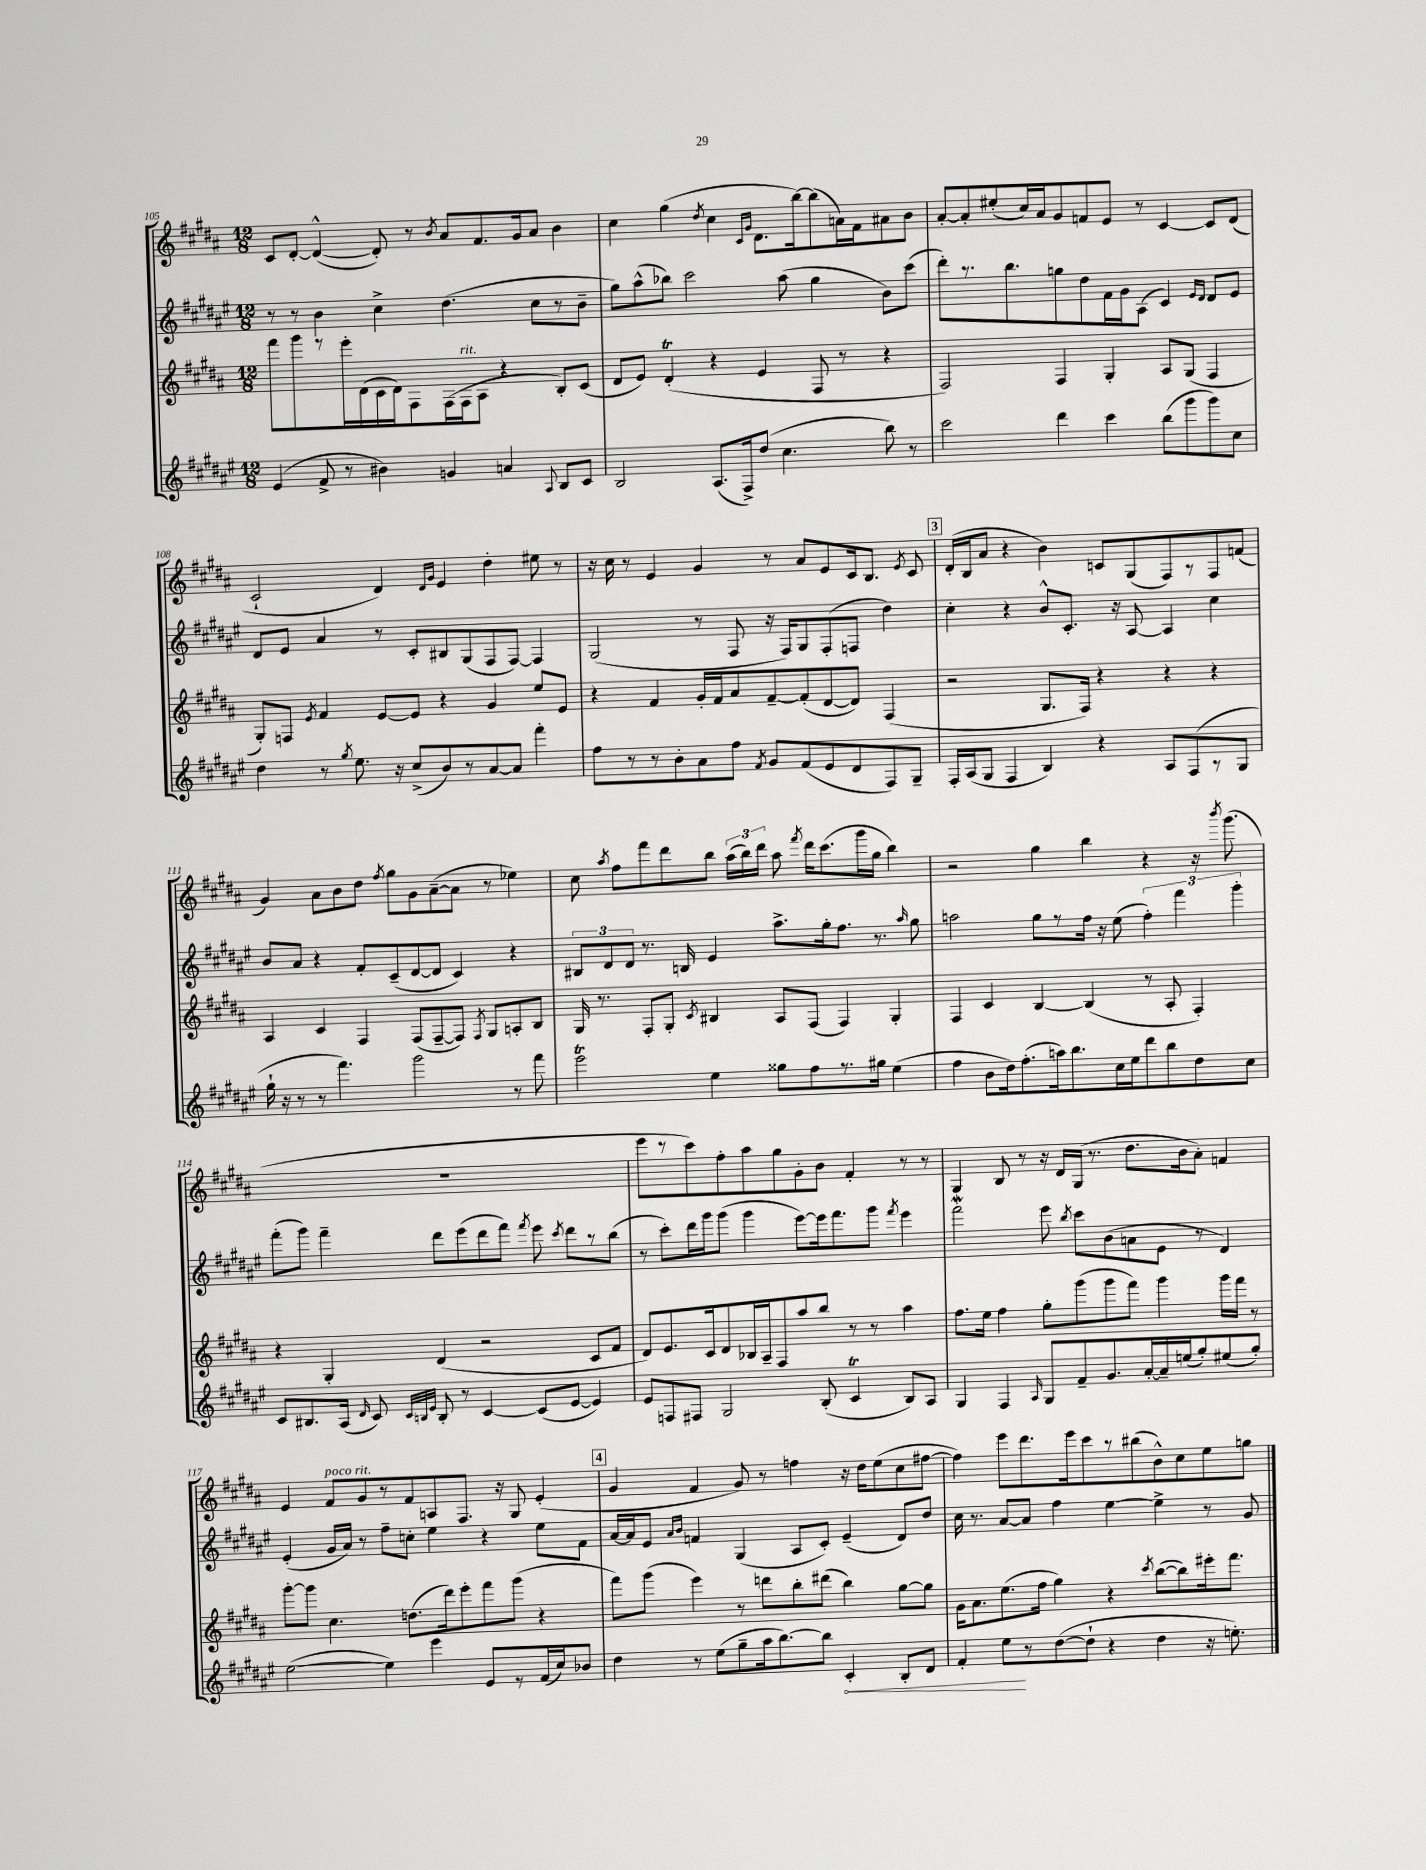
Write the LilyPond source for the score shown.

<<
\new StaffGroup <<
\new Staff = "s0" {
    \clef treble \key b \major \numericTimeSignature \time 12/8
    \autoBeamOff cis'8[ dis'8]~-. dis'4~-^( dis'8-.) r8 \acciaccatura { b'8 } ais'8[ fis'8. gis'16 ais'8] b'4 |
    cis''4 gis''4( \acciaccatura { dis''8 } cis''4 \grace { cis'16[ gis'16] } dis'8.[ b''16~) b''8( a'16) fis'16 ais'8 b'8] |
    ais'8[~-. ais'8-. eis''8-.( cis''16) ais'16 gis'8 f'8 e'8] r8 cis'4~ cis'8[ dis'8]( |
    cis'2-! dis'4) \grace { dis'16[ gis'16] } e'4 dis''4-. eis''8 r8 |
    r16 cis''16 r8 e'4 gis'4 r8 ais'8[ e'8 cis'16 b8.] \acciaccatura { e'8 } cis'8 |
    \mark \markup { \box "3" } dis'16[-.( b16 ais'8] r4 b'4) c'8[ gis8( fis8) r8 fis8 f'8]( |
    gis'4) ais'8[ b'8 dis''8] \acciaccatura { fis''8 } gis''8[ gis'8 ais'8~--( ais'8] r8 ees''4) |
    cis''8 \acciaccatura { ais''8 } fis''8[ fis'''8 dis'''8 b''8] \tuplet 3/2 { ais''16[( b''16) dis'''16] } ais''8 \acciaccatura { fis'''8 } dis'''16[ cis'''8.( gis'''16 gis''16] b''4) |
    r2 gis''4 b''4 r4 r16 \acciaccatura { b'''8 } gis'''8.( |
    R1. |
    e'''8[ r8 cis'''8) fis''8-. ais''8 gis''8 gis'8-. b'8] fis'4-. r8 r8 |
    gis4 b8 r8 r16 dis'16[ gis16]( r8. dis''8.[ b'16 ais'8]-.) f'4 |
    e'4 fis'8[^\markup { \italic "poco rit." } gis'8 r8 fis'8 a8 fis8.] r16 gis8 e'4-.( |
    \mark \markup { \box "4" } gis'4 fis'4 gis'8) r8 f''4 r16 dis''16[ e''8( cis''8 fis''8]~ |
    fis''4) e'''8[ dis'''8. e'''16 cis'''8 r8 bis''8( b'8-^) cis''8 e''8 g''8] \bar "|." |
}
\new Staff = "s1" {
    \clef treble \key fis \major \numericTimeSignature \time 12/8
    \autoBeamOff r8 r8 b'4 cis''4-> dis''4.( cis''8[ r8 b'8]-- |
    gis''8[) ais''8-^( bes''8]) cis'''2 ais''8( gis''4 b'8[) cis'''8]( |
    dis'''8[-.) r8. b''8. g''8 dis''8 fis'16 gis'16 ais8]( cis'4) \grace { eis'16[ dis'16] } dis'8[ eis'8] |
    dis'8[ eis'8] ais'4 r8 cis'8[-. bis8 gis8( fis8 fis8]~) fis4 |
    gis2( r8 fis8 r16 fis16[) gis8 fis8-.( f8] dis''4) |
    \mark \markup { \box "3" } cis''4-. r4 b'8[-^ cis'8.]-. r16 ais8~ ais4 cis''4 |
    b'8[ ais'8] r4 fis'8[-. cis'8--( dis'8~ dis'8] cis'4) r4 |
    \tuplet 3/2 { bis8[ dis'8 dis'8] } r8. b16 eis'4 ais''8.[-> gis''16-. fis''8.] r8. \grace { ais''16 } gis''8 |
    a''2 gis''8[ r8 fis''16] r16 eis''8( \tuplet 3/2 { fis''4-.) fis'''4 gis'''4-. } |
    fis'''8[-.( gis'''8]) fis'''4-- dis'''8[ eis'''8( dis'''8 fis'''8]) \acciaccatura { fis'''8 } eis'''8 \acciaccatura { cis'''8 } dis'''8[ r8 b''8]( |
    r8 cis'''8[-.) dis'''16 gis'''16 gis'''8]( gis'''4 eis'''8[~) eis'''16 fis'''8. gis'''8] \acciaccatura { fis'''8 } eis'''4 |
    fis'''2\mordent eis'''8 \acciaccatura { b''8 } cis'''8[ b'8( a'8 eis'8] r8 dis'4) |
    eis'4-.( gis'16[ ais'16]) r8 fis''8[-- c''8]-. eis''4 r4 eis''8[ fis'8] |
    \mark \markup { \box "4" } ais'16[~ ais'16 eis'8] \grace { ais'16[ b'16] } f'4 gis4( ais8[ cis'8]-.) eis'4--( dis'8[) dis''8] |
    cis''16 r8. ais'8[~ ais'8] fis''4 eis''4~ eis''4-> r8 gis'8 \bar "|." |
}
\new Staff = "s2" {
    \clef treble \key b \major \numericTimeSignature \time 12/8
    \autoBeamOff fis'''8[ gis'''8 r8 e'''16-. dis'16( cis'16 dis'16) fis8 fis16( fis16^\markup { \italic "rit." } ais8] r4 b8[-.) cis'8]( |
    dis'8[ e'8]) dis'4-.\trill( r4 e'4 fis8 r8 r4 |
    fis2) fis4 gis4-. ais8[ gis8]( fis4 |
    gis8[-.) f8] \acciaccatura { e'8 } fis'4 e'8[~ e'8] r4 gis'4 e''8[ e'8] |
    r4 fis'4 gis'16[-. fis'16 ais'8 fis'8~-- fis'8-.( dis'8~ dis'8]) fis4( |
    \mark \markup { \box "3" } r2 gis8.[ fis16]) r4 r4 r4 |
    ais4 cis'4 fis4 fis8[( fis8~-- fis8]) \acciaccatura { fis8 } gis8[ a8-. b8] |
    gis16 r8. fis8[-. gis8]-. \acciaccatura { cis'8 } bis4 ais8[ fis8]( fis4) gis4-. |
    fis4 cis'4 b4~ b4( r8 ais8-. fis4-.) |
    r4 gis4-. dis'4( r2 cis'8[ fis'8] |
    dis'8[) e'8. cis'16 dis'8 bes16 ais16-- fis8 ais''8 b''8] r8 r8 ais''4 |
    fis''8.[ e''16] fis''4 gis''8[-. gis'''8( gis'''8 fis'''8]) gis'''4 gis'''16[ fis'''16] r8 |
    gis'''8[~-. gis'''8] cis''4. d''8.[( dis'''16) e'''8-. fis'''8 gis'''8]( r4 |
    \mark \markup { \box "4" } fis'''8[) gis'''8]( e'''4) r8 d'''8[ b''8-. dis'''8]( b''4) gis''8[~ gis''8] |
    gis'16[ ais'8. e''8.( fis''16] gis''4) r4 \acciaccatura { cis'''8 } b''8[~( b''8) eis'''16-. fis'''8.] \bar "|." |
}
\new Staff = "s3" {
    \clef treble \key fis \major \numericTimeSignature \time 12/8
    \autoBeamOff eis'4( fis'8-> r8 bis'4) g'4 a'4 \appoggiatura { ais8 } b8[ cis'8] |
    b2 ais8.[( fis16->) dis''8]( cis''4. b''8) r8 |
    cis'''2 dis'''4 cis'''4 b''8[( gis'''8 gis'''8) cis''8] |
    dis''4 r8 \acciaccatura { gis''8 } eis''8. r16 cis''8[->( b'8) r8 ais'8~ ais'8] fis'''4-. |
    fis''8[ r8 r8 b'8-. ais'8 fis''8] \acciaccatura { fis'8 } gis'8[ fis'8( eis'8 dis'8 fis8) gis8]-- |
    \mark \markup { \box "3" } fis16[-. ais16( gis8] fis4 b4) r4 ais8[ fis8( r8 gis8] |
    gis''16-! r16 r8 r8 fis'''4.) gis'''2 r8 fis'''8 |
    eis'''2\trill eis''4 gisis''8[ fis''8 r8. gis''16] eis''4( |
    fis''4 b'8[ dis''16) fis''8.-.( a''16) b''8. cis''16 eis''16 dis'''8 b''8 dis''8 cis''8] |
    cis'8[ bis8. ais16]( \grace { dis'16 } cis'8) \grace { cis'32[ b32 eis'32] } b8-. r8 cis'4~ cis'8[( eis'8]~ eis'4) |
    eis'8[ f8 fis8] gis2 b8-.( cis'4\trill b8[) ais8] |
    gis4 fis4 \grace { ais16 } gis8[ fis'8-- gis'8. ais'16~-. ais'16-- e''16( gis''8-.) eis''8( gis''8]-.) |
    eis''2~( eis''4) eis'''4 eis'8[ r8 fis'16( cis''16) bes'8] |
    \mark \markup { \box "4" } dis''4 r8 eis''8[( gis''8-- ais''16 b''8.~) b''8] \once \override Hairpin.circled-tip = ##t cis'4-.\< b8[-. dis'8] |
    fis'4-. eis''8[\! r8 dis''8~( dis''8]-! r4 dis''4 r16 e''8.-.) \bar "|." |
}
>>
>>
\layout { \context { \Score currentBarNumber = #105 } }
